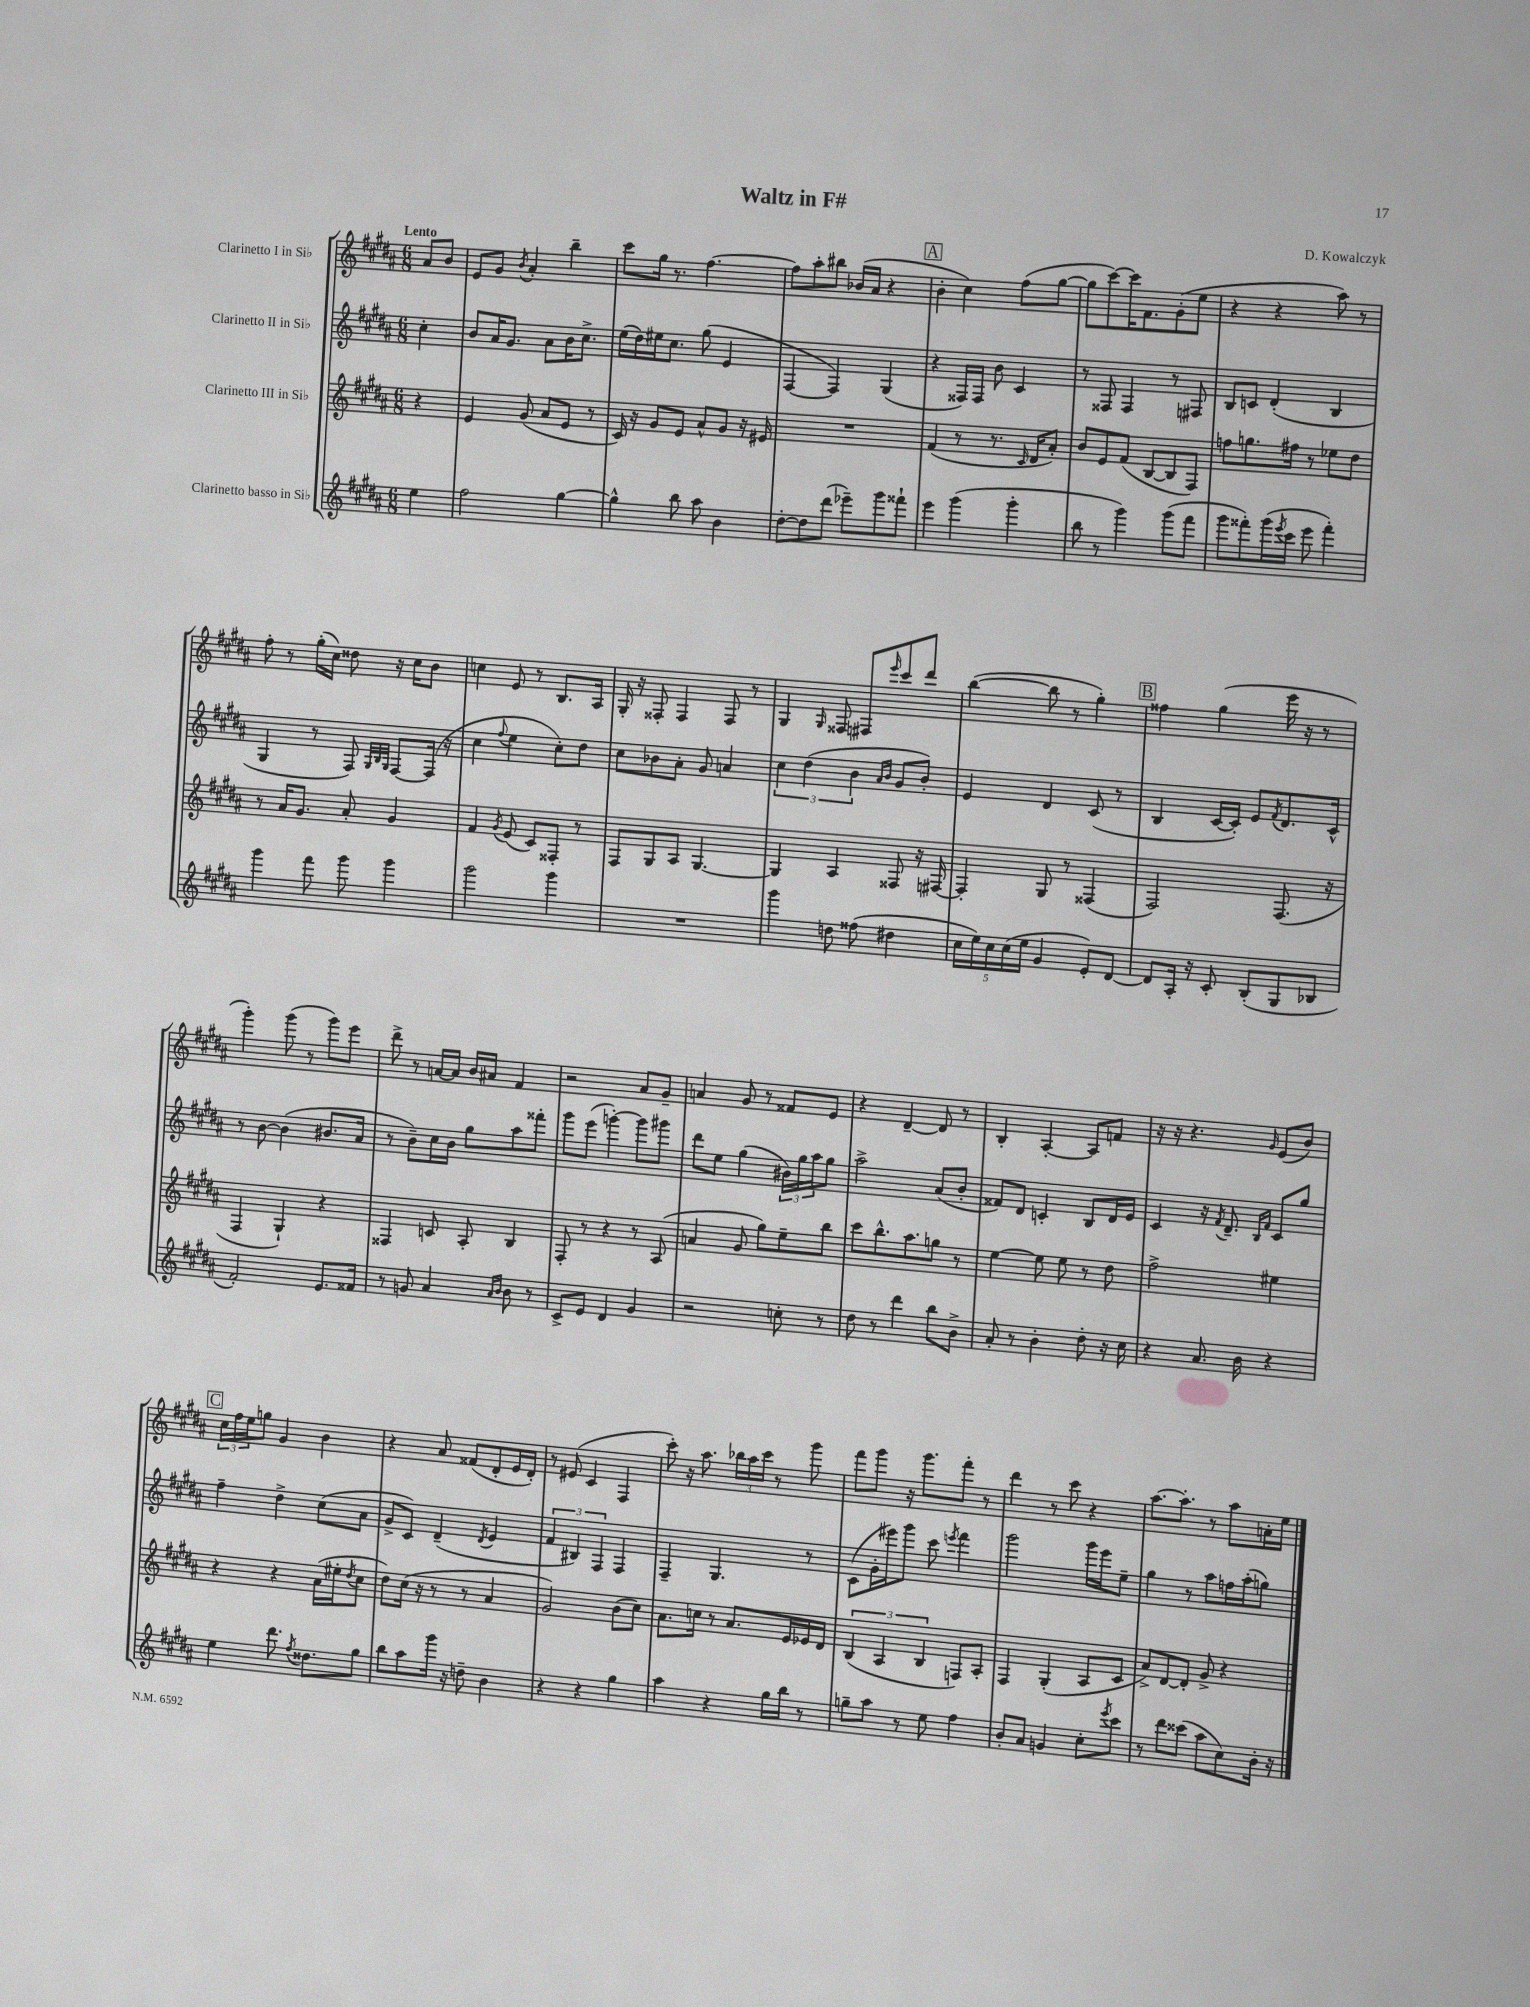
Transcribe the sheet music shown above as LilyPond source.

\header { title = "Waltz in F#" composer = "D. Kowalczyk" }
<<
\new StaffGroup <<
\new Staff = "s0" \with { instrumentName = "Clarinetto I in Sib" } {
    \clef treble \key b \major \numericTimeSignature \time 6/8 \partial 4 \tempo "Lento"
    ais'8 b'8 |
    e'8 gis'8 \acciaccatura { b'8 } ais'4-. b''4-- |
    cis'''8 gis''16 r8. fis''4.~ |
    fis''8 ais''8-. bis''8 bes'16( ais'16 r4 |
    \mark \markup { \box "A" } b'4-. cis''4) fis''8( gis''8~ |
    gis''8 cis'''8~) cis'''16 fis'8. gis'8-.( e''8 |
    r4 r4 ais''8) r8 |
    fis''8-. r8 gis''16-.( cis''16) disis''8 r16 cis''16 b'8 |
    c''4 e'8 r8 b8. ais16 |
    gis16-. r16 fisis8-. fisis4 fisis8 r8 |
    gis4 \grace { gis16 } fisis8 fis8 \grace { e'''16 } cis'''8 dis'''8 |
    b''4~( b''8 r8 gis''4-.) |
    \mark \markup { \box "B" } fisis''4 gis''4( e'''16 r16 r8 |
    gis'''4-.) gis'''8( r8 gis'''8) e'''8 |
    dis'''8-> r8 a'16~ a'16 b'16 ais'16 fis'4 |
    r2 ais'8 gis'8-- |
    a'4 gis'8 r8 fisis'8 e'8 |
    r4 dis'4~-- dis'8 r8 |
    b4-. ais4~-. ais8 f'8 |
    r16 r16 r4. \grace { gis'16 } e'8( b'8) |
    \mark \markup { \box "C" } \tuplet 3/2 { cis''16 fis''16 e''16 } g''8 gis'4 b'4 |
    r4 ais'8 fisis'8( dis'8-. e'16 dis'16-.) |
    r8 eis'8( cis'4 fis4 |
    cis'''8-.) r16 ais''8. \tuplet 3/2 { bes''16 ais''16 cis'''16 } r8 gis'''8 |
    fis'''8 gis'''8 r16 gis'''8. fis'''8-. r8 |
    dis'''4 r8 cis'''8 r4 |
    ais''8.~ ais''8.-. r8 ais''8 a'16-. e''16 \bar "|." |
}
\new Staff = "s1" \with { instrumentName = "Clarinetto II in Sib" } {
    \clef treble \key b \major \numericTimeSignature \time 6/8 \partial 4
    cis''4-. |
    b'8 ais'16 gis'8. ais'8 b'16 cis''8.-> |
    e''16( dis''16) eis''16 cis''8. gis''8( e'4 |
    fis4~ fis4) gis4( |
    \mark \markup { \box "A" } r4 fisis16) fisis16 b'8 cis'4 |
    r8 fisis8 fisis4 r8 fis8 |
    b8 c'8 dis'4-.( b4 |
    gis4 r8 fis8) \grace { gis32 b32 gis32 } fis8~ fis16( r16 |
    cis''4 \appoggiatura { fis''8 } e''4 cis''8-.) dis''8 |
    cis''8 bes'8 ais'8-. gis'8 a'4 |
    \tuplet 3/2 { cis''4 dis''4( b'4 } \grace { ais'16 b'16 } gis'8 b'8-.) |
    e'4 dis'4 cis'8( r8 |
    \mark \markup { \box "B" } b4 cis'16~ cis'16-.) e'8 \acciaccatura { fis'8 } dis'8. cis'16-^ |
    r8 b'8~ b'4( bis'8. ais'16 |
    r8 b'8--) cis''16 b'16 gis''8 ais''8 fisis'''8-. |
    gis'''8 e'''8( g'''4~-.) g'''8 gis'''8 |
    dis'''8 e''8 gis''4( \tuplet 3/2 { bis'16) gis''16 ais''16 } gis''8 |
    ais''2-> ais'8( b'8-. |
    fisis'8) dis'8 c'4-. b8 dis'16 e'16 |
    cis'4 r16 \acciaccatura { fis'8 } dis'8.-- \grace { b16 fis'16 } cis'8 gis''8 |
    \mark \markup { \box "C" } fis''4-- dis''4-> cis''8( ais'8 |
    gis'8-> cis'8) dis'4--( \acciaccatura { dis'8 } e'4 |
    \tuplet 3/2 { fis'4 bis4) fis4 } fis4 |
    fis4-- gis4. r8 |
    cis'8( gis'16-. eis'''16) gis'''8 cis'''8 \acciaccatura { e'''8 } fis'''4 |
    gis'''2 gis'''16 e'''16 e''8-- |
    gis''4 r8 ais''8 f''16 ais''16-.( g''8) \bar "|." |
}
\new Staff = "s2" \with { instrumentName = "Clarinetto III in Sib" } {
    \clef treble \key b \major \numericTimeSignature \time 6/8 \partial 4
    r4 |
    e'4 gis'8( ais'8 e'8 r8 |
    cis'16) r16 gis'8 e'8 ais'8-^ gis'8 r16 eis'16 |
    R2. |
    \mark \markup { \box "A" } fis'4( r8 r8. \grace { cis'16 } dis'16 ais'8-.) |
    b'8 e'8 fis'8( b8~ b8 fis8) |
    f''8 g''8. fis''16 r8 ees''8 dis''8 |
    r8 ais'16 gis'8. ais'8-. gis'4 |
    fis'4 \acciaccatura { gis'8 } e'8( cis'8) fisis8-. r8 |
    fis8 gis8 ais8 gis4.~ |
    gis4 ais4 fisis8 r16 fis16~ |
    fis4-. gis8 r8 fisis4( |
    \mark \markup { \box "B" } fis2) fis8.( r16 |
    fis4 gis4-!) r4 |
    fisis4 c'8 ais8-. b4 |
    fis8-. r8 r4 r8 ais8( |
    a'4 gis'8 gis''8) e''8-- b''8 |
    cis'''8 b''8.-^ ais''8. g''8 r8 |
    e''4~ e''8 e''8 r8 dis''8 |
    fis''2-> eis''4 |
    \mark \markup { \box "C" } r4 r4 ais'16( eis''16-. \acciaccatura { dis''8 } cis''8 |
    dis''8) cis''16( r16 r8 r8 ais'4 |
    gis'2) b'8( cis''8) |
    ais'8. c''16 r8 ais'8. e'16 ees'16 dis'16 |
    \tuplet 3/2 { b4( ais4 b4 } f8) ais8-. |
    fis4 gis4-.( ais8 cis'8 |
    ais'8->) dis'8~ dis'8-. gis'8-> r4 \bar "|." |
}
\new Staff = "s3" \with { instrumentName = "Clarinetto basso in Sib" } {
    \clef treble \key b \major \numericTimeSignature \time 6/8 \partial 4
    e''4 |
    fis''2 gis''4~ |
    gis''4-^ b''8 ais''8 b'4 |
    dis''8~-. dis''8 dis'''8( ees'''8--) gis'''8 fisis'''8-! |
    \mark \markup { \box "A" } e'''4 gis'''4( gis'''4-. |
    b''8 r8 gis'''4) gis'''8( fis'''8 |
    gis'''8 fisis'''8-.) gis'''16( \acciaccatura { e'''8 } cis'''16 e'''8 fisis'''4-.) |
    gis'''4 fis'''8 gis'''8 gis'''4 |
    gis'''2 gis'''4 |
    R2. |
    gis'''4 d''8 fisis''8( dis''4 |
    \tuplet 5/4 { cis''16 e''16) cis''16 cis''16( e''16 } gis'4 e'8-.) dis'8~ |
    \mark \markup { \box "B" } dis'8 ais16-. r16 cis'8-. b8-.( gis8 bes8 |
    fis'2-.) e'8. fisis'16 |
    r8 g'8 ais'4 \grace { ais'16 b'16 } b'8 r8 |
    cis'8-> e'8 dis'4 gis'4 |
    r2 c''8-. r8 |
    dis''8 r8 dis'''4 b''8 b'8-> |
    ais'8-. r8 b'4-. dis''8-. r16 cis''16 |
    r4 ais'8. b'16 r4 |
    \mark \markup { \box "C" } e''4 dis'''8. \acciaccatura { fis''8 } disis''8. gis''8 |
    b''8 ais''8 gis'''16 r16 d''8-- b'4 |
    r4 r4 gis''4 |
    ais''4 r4 gis''16 b''16 r8 |
    g''8-- ais''8 r8 e''8 fis''4 |
    b'8-. ais'8 g'4 cis''8-. \acciaccatura { e'''8 } cis'''8 |
    r8 dis'''8 cisis'''8( ais''8 cis''8) b'16-. r16 \bar "|." |
}
>>
>>
\layout { \context { \Score \remove "Bar_number_engraver" } }
